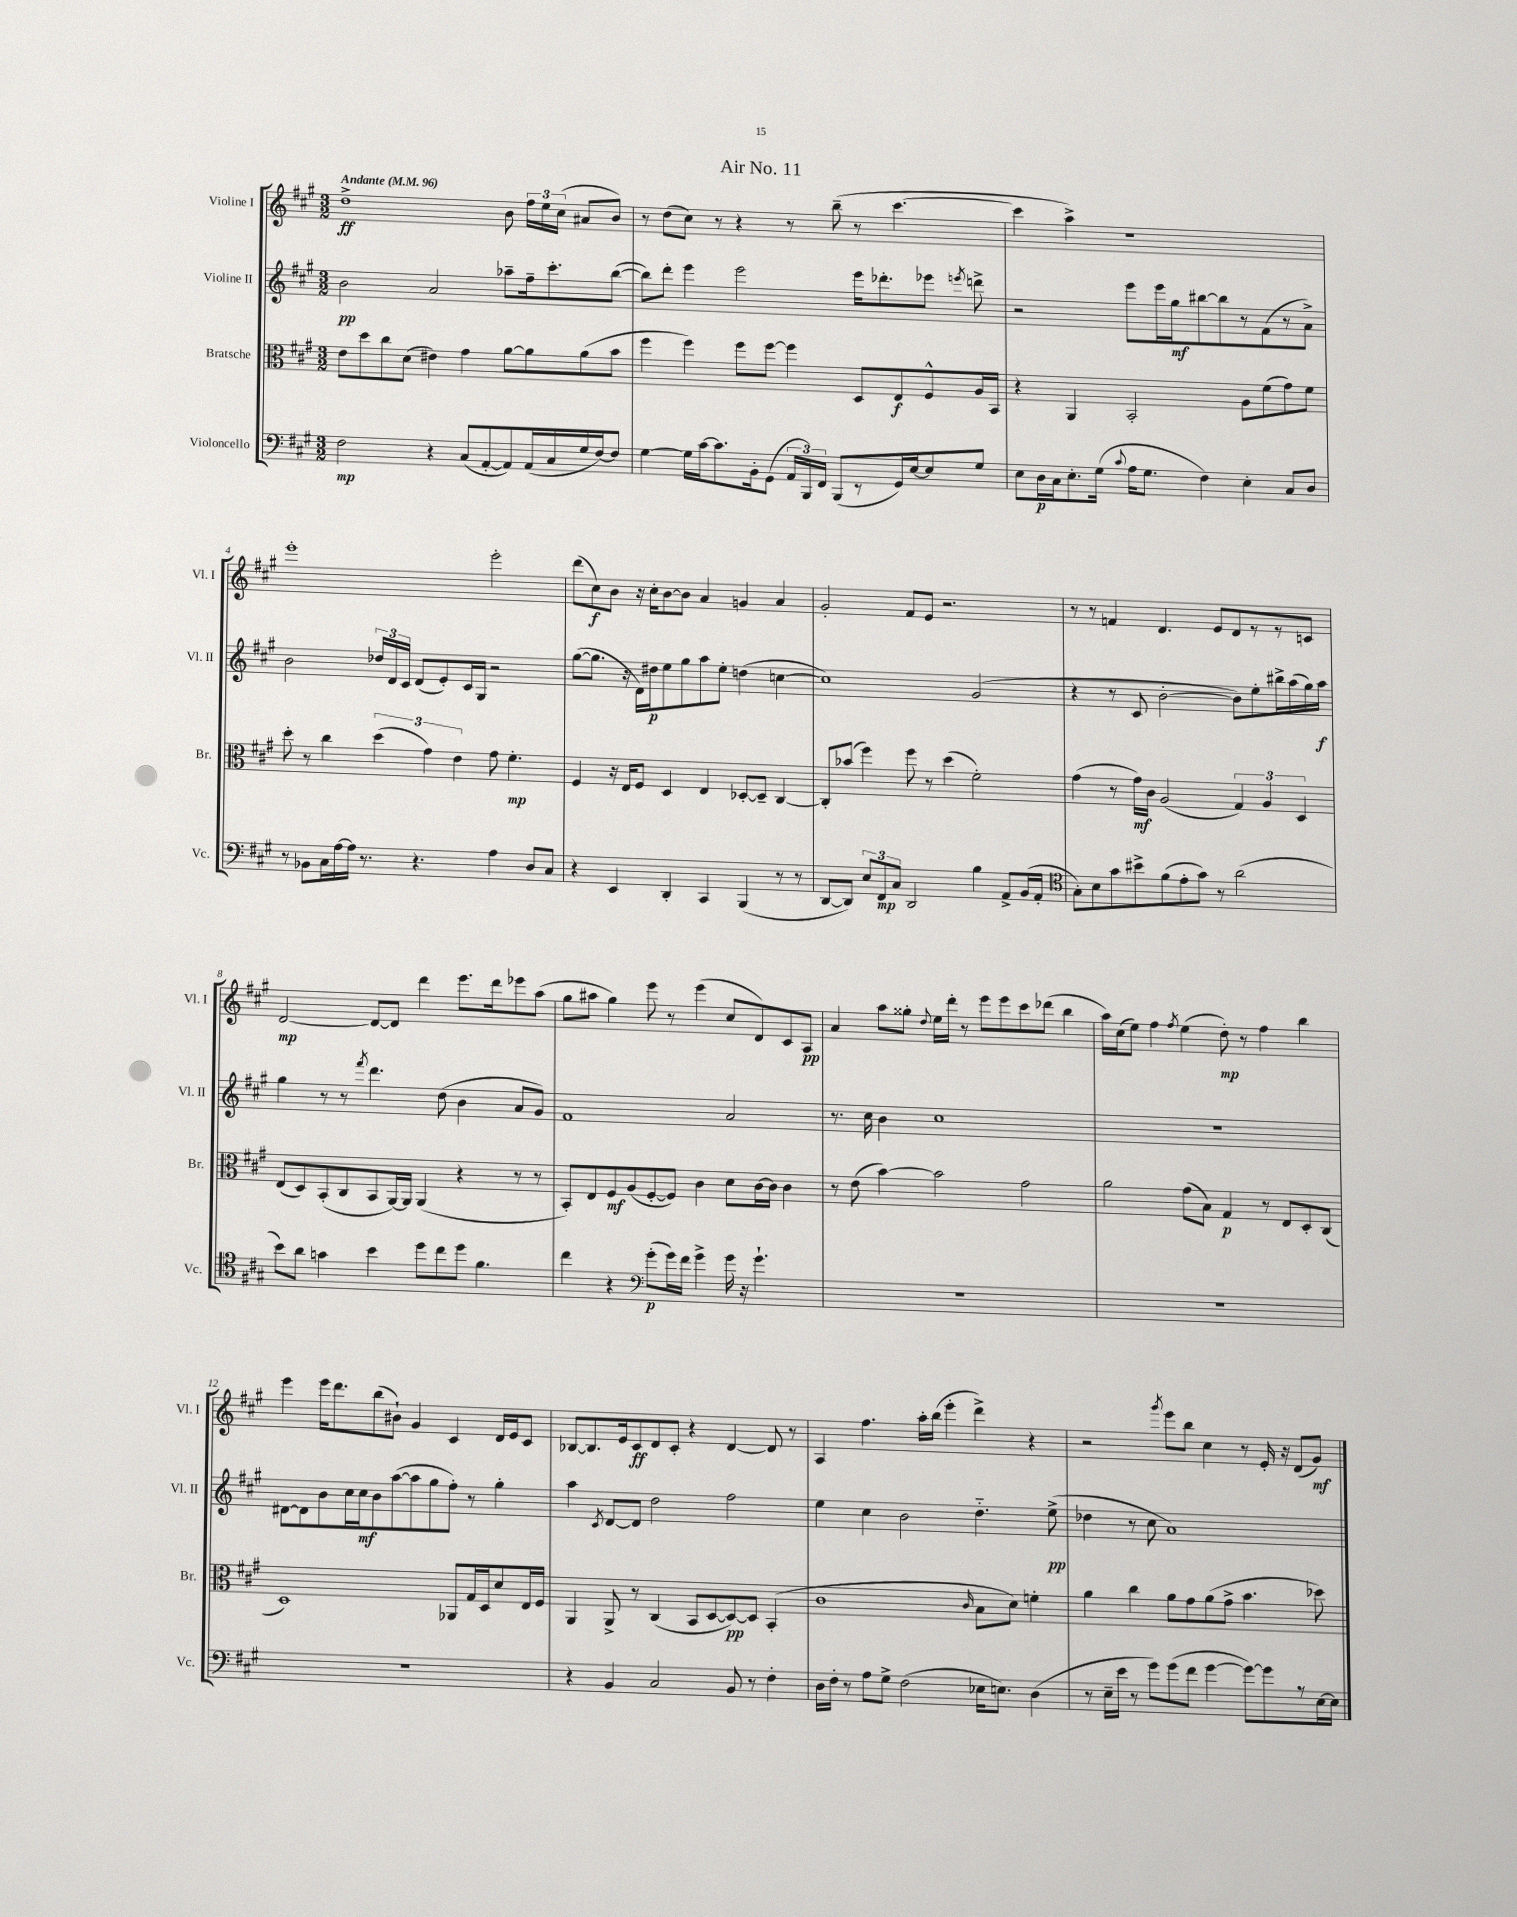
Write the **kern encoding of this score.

**kern	**kern	**kern	**kern
*staff4	*staff3	*staff2	*staff1
*clefF4	*clefC3	*clefG2	*clefG2
*k[f#c#g#]	*k[f#c#g#]	*k[f#c#g#]	*k[f#c#g#]
*M3/2	*M3/2	*M3/2	*M3/2
*MM96	*MM96	*MM96	*MM96
2F#	8e	2b	1dd^
.	8dd	.	.
.	8cc#	.	.
.	(8d	.	.
4r	4e#)	2a	.
(8C#	4g#	.	.
[8AA'	.	.	.
8AA])	[8a	8aa-~	8b
(16AA	8a]	16ff#~	24ff#
.	.	.	24ee
16C#	.	8.ccc#'	.
.	.	.	(24cc#
16G#	(8a	.	8a#
[16F#)	.	.	.
8F#]	8b	([8bb	8b)
=	=	=	=
[4G#	4ff#	8bb])	8r
.	.	8ddd'	(8dd
16G#]	4ff#)	4eee	8cc#)
[16c#	.	.	.
8.c#]	.	.	8r
.	8ff#	2eee	4r
16BB'	.	.	.
(8GG#	[8ff#	.	.
24AA	4ff#]	.	8r
24BBB)	.	.	.
24FF#	.	.	.
(8BBB	.	.	(8bb~
8r	8D	16eee	8r
.	.	8.ddd-'	.
16GG#)	8E	.	[4.ccc#
[16E	.	.	.
8E]	8F#^^	8eee-	.
.	.	8qeee	.
8G#	16A	8ddd^	.
.	16BB	.	.
=	=	=	=
8E	4r	2r	4ccc#]
16D	.	.	.
16C#	.	.	.
8.E'	4AA	.	4aa^)
(16G#	.	.	.
8qqc#	.	.	.
16A	2BB'	8eee	1r
8.G#	.	.	.
.	.	16eee	.
.	.	16gg#	.
4F#)	.	[8bb#	.
.	.	8bb#]	.
4E'	8A	8r	.
.	(8f#	(8f#	.
8C#	8g#)	8r	.
8D	8f#	8a^)	.
=	=	=	=
8r	8dd'	2b	1eee'
8BB-	8r	.	.
16C#	4cc#	.	.
[16A	.	.	.
16A]	.	.	.
8.r	.	.	.
.	(6dd	24dd-	.
.	.	24d	.
.	.	24c#	.
4.r	.	(8d	.
.	6g#)	.	.
.	.	8e')	.
.	6e	.	.
.	.	16c#	.
.	.	16G#	.
4A	8g#	2r	2eee'
.	4.f#'	.	.
8D	.	.	.
8C#	.	.	.
=	=	=	=
4r	4F#	([8gg#	(8ddd
.	.	8.gg#]	8cc#)
4EE	16r	.	8b
.	16E	16r	.
.	8F#	16d)	16r
.	.	16dd#	16cc#'
4DD'	4D	8ee	[8b
.	.	8gg#	8b]
4CC#	4E	8aa	4a
.	.	8ee'	.
(4BBB	[8D-'	(4dd	4g
.	8D-~]	.	.
8r	[4C#	[4cc	4a
8r	.	.	.
=	=	=	=
[8DD	8C#']	1cc])	2g#'
8DD])	(8b-	.	.
12E	4ff#)	.	.
12FF#	.	.	.
12C#	.	.	.
2DD	8ff#	.	8f#
.	8r	.	8e
.	(4dd	.	2.r
4B	2f#')	(2g#	.
8AA^	.	.	.
(16BB	.	.	.
16AA'	.	.	.
=	=	=	=
*clefC4	*	*	*
8G#')	(4g#	4r	8r
8B	.	.	8r
8g#	8r	8r	4f
8b#^	16g#)	8c#	.
.	16c#	.	.
(8f#	(2A	[2b'	4.d
8e'	.	.	.
8g#)	.	.	.
8r	.	.	8e
(2a	6G#)	8b])	8d
.	.	8ee'	8r
.	6A	.	.
.	.	16bb#^	8r
.	.	(16aa	.
.	6D	.	.
.	.	16gg#)	8c
.	.	16aa	.
=	=	=	=
8b)	(8E	4gg#	[2d
8a	8D)	.	.
4g	(8BB'	8r	.
.	8C#	8r	.
.	.	8qfff#	.
4b	8BB	4.ddd	8d_
.	[16AA)	.	8d]
.	16AA]	.	.
8dd	(4AA	.	4ddd
8cc#	.	(8dd	.
8dd	4r	4b	8.eee
4.f#	.	.	.
.	.	.	16ddd
.	8r	8a	8eee-
.	8r	8g#)	(8aa
=	=	=	=
4cc#	8BB')	1f#	8gg#
.	8E	.	8aa#
4r	8F#	.	4gg#)
.	(8A	.	.
*clefF4	*	*	*
(8g#'	[8F#'	.	8eee
16g#)	8F#])	.	8r
16f#	.	.	.
4g#^	4c#	.	(4eee
16g#	8d	2a	8cc#
16r	.	.	.
4.g#`	[16c#	.	8d)
.	16c#]	.	.
.	4c#	.	8c#
.	.	.	8A
=	=	=	=
1.r	8r	8.r	4a
.	(8e	.	.
.	.	16cc#	.
.	[4b)	4b	8aa
.	.	.	8gg##'
.	.	.	8qqdd
.	2b]	1cc#	16ee
.	.	.	16ddd'
.	.	.	8r
.	.	.	8eee
.	.	.	8eee
.	2g#	.	8ccc#
.	.	.	(8ddd-
.	.	.	4bb
=	=	=	=
1.r	2a	1.r	16aa)
.	.	.	(16cc#
.	.	.	8ee)
.	.	.	4ff#
.	.	.	8qff#
.	(8g#	.	(4ee
.	8B)	.	.
.	4G#	.	8dd')
.	.	.	8r
.	8r	.	4ff#
.	8E	.	.
.	8D'	.	4bb
.	(8C#	.	.
=	=	=	=
1.r	1D)	[8d#	4eee
.	.	8d#]	.
.	.	8b	16eee
.	.	.	8.ddd
.	.	16cc#	.
.	.	16cc#	.
.	.	8b	(8bb
.	.	([8aa	8b#`)
.	.	8aa]	4g#
.	.	8gg#	.
.	8AA-	8ff#')	4c#
.	16G#	8r	.
.	16D	.	.
.	8d	4gg#'	16d
.	.	.	16e
.	16E	.	8c#
.	16F#	.	.
=	=	=	=
4r	4AA	4aa	[8B-
.	.	.	8.B-]
.	.	8qc#	.
4BB	8AA^	[8d	.
.	.	.	16e
.	8r	8d]	8c#
2C#	(4C#	2dd	8d
.	.	.	8c#'
.	8BB	.	4r
.	[8D	.	.
8BB	8D_)	2ff#	[4d
8r	8D]	.	.
4F#'	(4BB'	.	8d]
.	.	.	8r
=	=	=	=
16D	1c#	4ee	4A
16F#'	.	.	.
8r	.	.	.
8A	.	4cc#	4.ff#
8G#^	.	.	.
(2F#	.	2b	.
.	.	.	16aa'
.	.	.	(16bb
.	.	.	4eee'
.	16qqc#	.	.
16E-	8B	4.dd'~	4ddd^)
8.E)	.	.	.
.	8d)	.	.
(4D	4f'	.	4r
.	.	(8ee^	.
=	=	=	=
8r	4a	4dd-	2r
16E~	.	.	.
16e	.	.	.
8r	4cc#	8r	.
8g#)	.	8cc#	.
.	.	.	8qggg#
(8g#	8a	1a)	8eee
8f#	8g#	.	8bb
[4g#	(8a	.	4cc#
.	8g#^	.	.
8g#_)	4.b	.	8r
8g#]	.	.	16e'
.	.	.	16r
8r	.	.	(8d
[16E	8dd-)	.	8g#)
16E]	.	.	.
==	==	==	==
*-	*-	*-	*-
